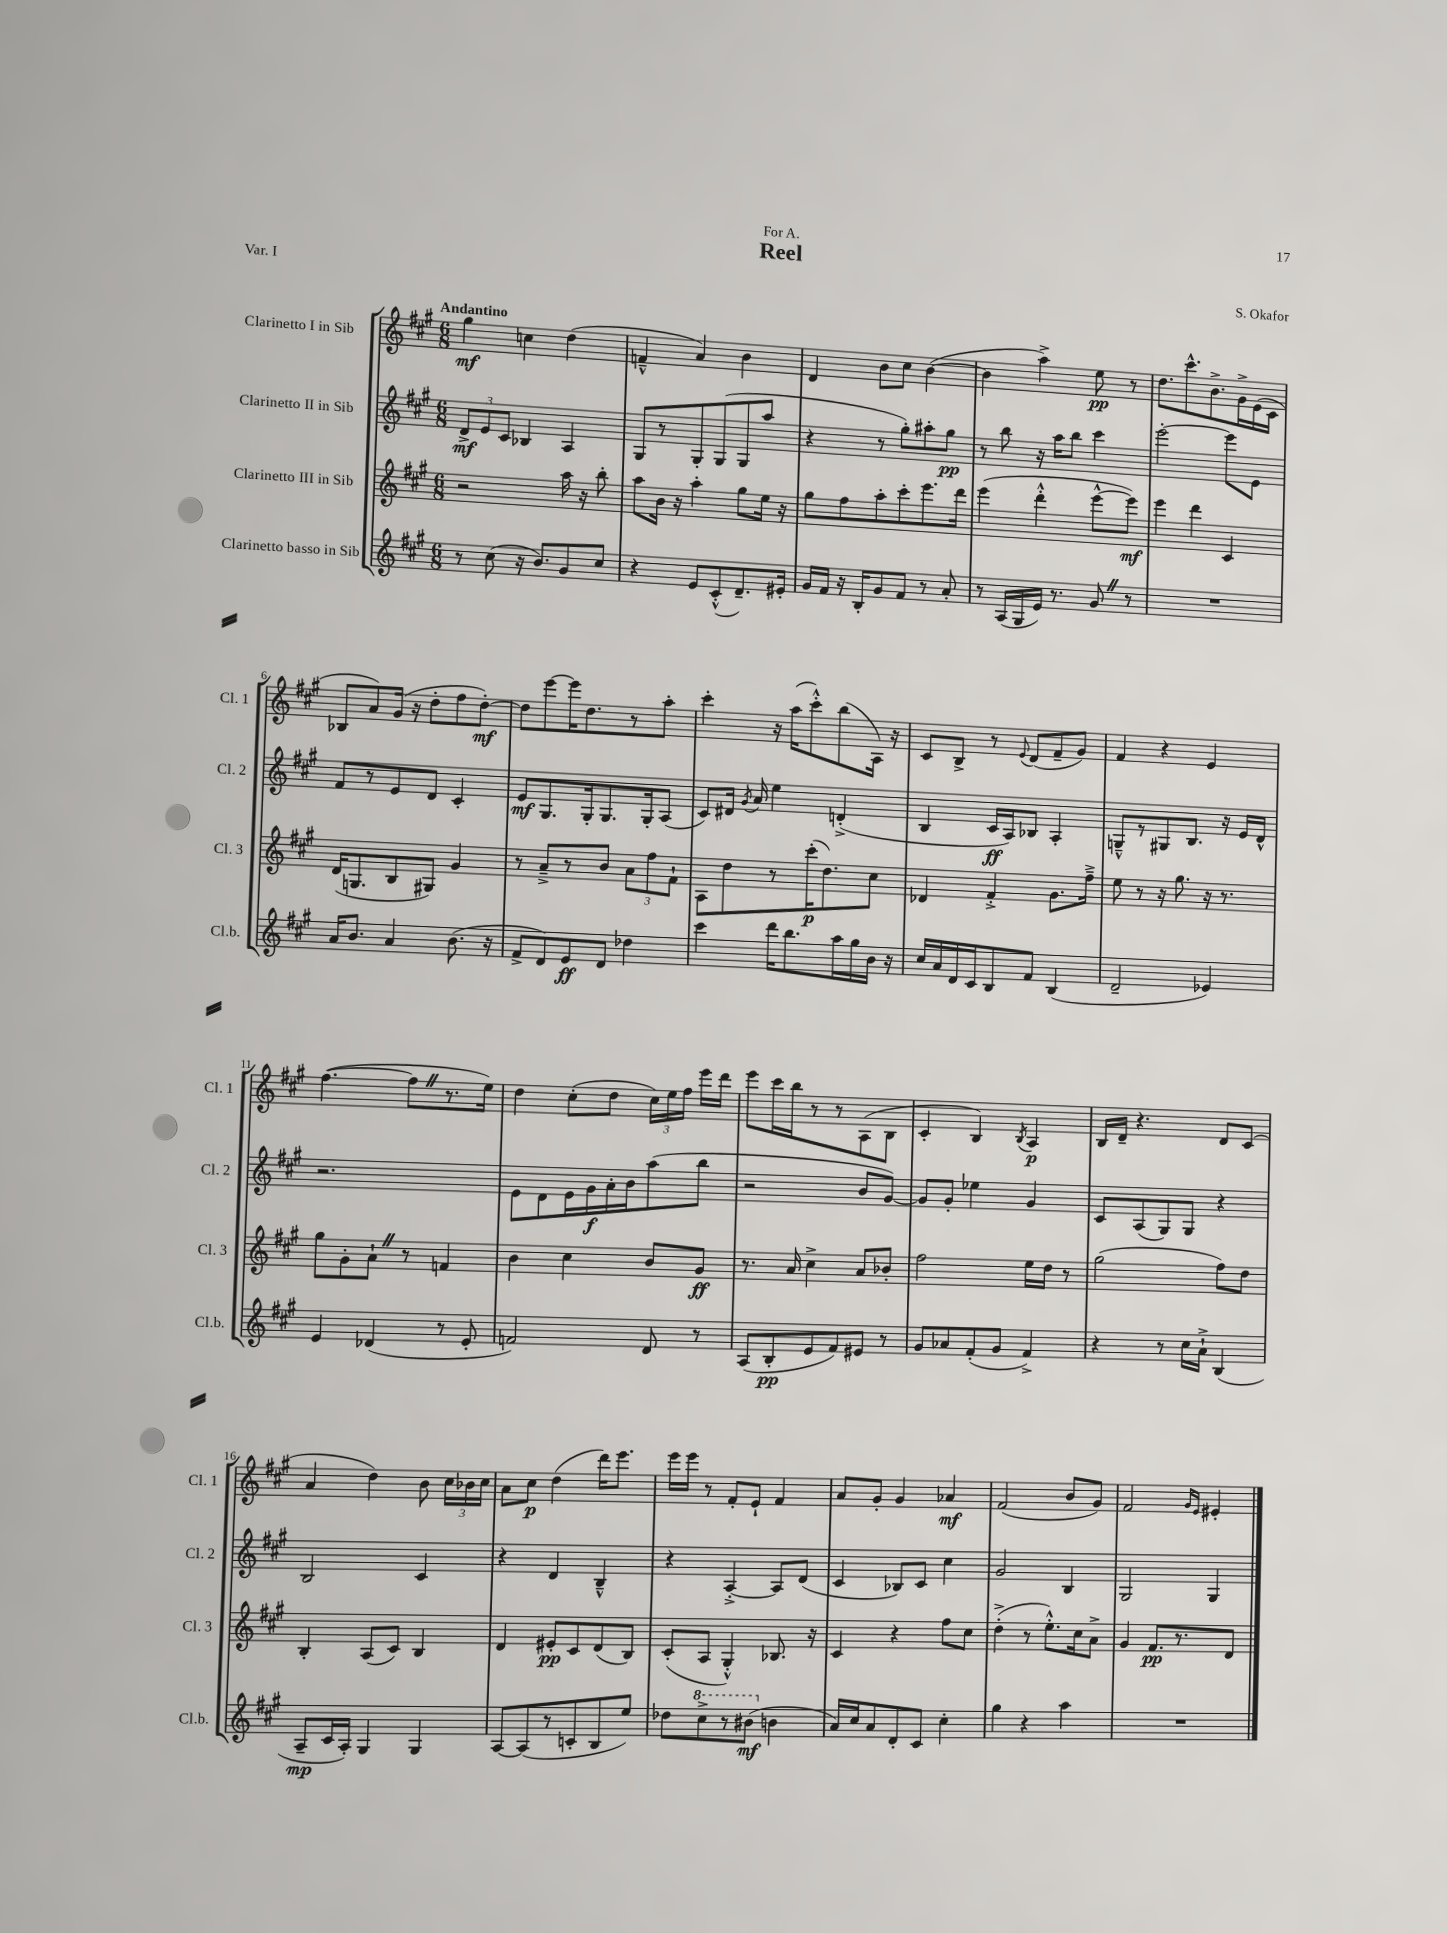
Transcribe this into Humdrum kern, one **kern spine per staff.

**kern	**kern	**kern	**kern
*staff4	*staff3	*staff2	*staff1
*clefG2	*clefG2	*clefG2	*clefG2
*k[f#c#g#]	*k[f#c#g#]	*k[f#c#g#]	*k[f#c#g#]
*M6/8	*M6/8	*M6/8	*M6/8
8r	2r	12d^/L	4gg#\
.	.	12e/	.
(8cc#\	.	.	.
.	.	12c#/J	.
16r	.	4B-/	4cc\
8.b/L)	.	.	.
8g#/	16aa\	4A/	(4dd\
.	16r	.	.
8cc#/J	8bb'\	.	.
=	=	=	=
4r	8aa\L	8G#/L	4f~^^/
.	16b\Jk	8r	.
.	16r	.	.
8e/L	4aa'\	8G#'/	4a/)
(8c#'^^/	.	(8G#/	.
8.d~/)	8gg#\L	8G#/	4b\
.	16ee\Jk	8aa/J	.
16e#'/Jk	16r	.	.
=	=	=	=
16g#/LL	8gg#\L	4r	4d/
16f#/JJ	.	.	.
16r	8ff#\	.	.
16B'/LK	.	.	.
8g#/	8aa'\	8r	8b\L
8f#/J	8ccc#'\	8gg#'\L)	8cc#\J
8r	8.eee\	8aa#'\	([4b\
8a'/	.	8gg#\J	.
.	16ddd\Jk	.	.
=	=	=	=
8r	(4eee\	8r	4b\]
(16A/LL	.	8bb\	.
16G#/	.	.	.
16e/JJ)	4ddd'^^\	16r	4aa^\)
8.r	.	16aa\LK	.
.	.	8bb\J	.
8g#/	[8eee^^\L	4ccc#\	8ee\
8r	8eee\]J)	.	8r
=	=	=	=
2.r	4eee\	[2eee'\	8.dd\L
.	.	.	8.ccc#^^\
.	4ddd\	.	.
.	.	.	8.b^\
.	4c#/	8eee\]L	.
.	.	.	16g#^\L
.	.	8e\J	(16e\
.	.	.	16c#\JJ
=	=	=	=
16a/LK	(16d/LK	8f#/L	8B-/L
8.b/J	8.G/	.	.
.	.	8r	8a/)
4a/	8B/	8e/	(16g#/Jk
.	.	.	16r
.	8G#/J)	8d/J	8dd'\L
(8.b\	4g#/	4c#'/	8ff#\
.	.	.	[8dd'\J)
16r	.	.	.
=	=	=	=
8f#^/L	8r	8e/L	8dd\]L
8d/)	8a~^/L	8.G#/	[8eee\
8e/	8r	.	16eee\]K
.	.	16G#'/k	8.dd\
8d/J	8b/J	8.G#/	.
4dd-\	12a\L	.	8r
.	.	16G#'/k	.
.	12ff#\	.	.
.	.	(8A/J	8aa'\J
.	12f#`\J	.	.
=	=	=	=
4ccc#\	8A\L	8c#/L)	4ccc#'\
.	8dd\	16d#/Jk	.
.	.	8qg#/	.
.	.	16a/	.
16ddd\LK	8r	4ee\	16r
8.bb\	.	.	(16aa\LK
.	(16ccc#'\K	.	8ccc#'^^\)
.	8.dd\)	.	.
16aa\L	.	(4d'^/	(8bb\
16gg#\	.	.	.
16b\JJ	8cc#\J	.	16A\Jk)
16r	.	.	16r
=	=	=	=
16cc#/LL	4d-/	4B/	8c#/L
16a/	.	.	.
16d/	.	.	8B^/J
16c#/J	.	.	.
8B/	4f#'^/	16c#/LL	8r
.	.	16A/J)	.
.	.	.	8qqe/
8f#/J	.	8B-/J	(8d/L
(4B/	8.g#\L	4A'/	8f#~/
.	.	.	8g#/J)
.	16ff#~^\Jk	.	.
=	=	=	=
2d~/	8ee\	8G~^^/L	4f#/
.	8r	8r	.
.	16r	8G#/	4r
.	8.gg#\	.	.
.	.	8.B/J	.
4e-/)	16r	.	4e/
.	8.r	16r	.
.	.	16e/LL	.
.	.	16d^^/JJ	.
=	=	=	=
4e/	8gg#\L	2.r	([4.ff#\
.	8g#'\	.	.
(4d-/	8a`\J	.	.
.	8r	.	8ff#\]L
8r	4f/	.	8.r
8e'/	.	.	.
.	.	.	16ee\Jk)
=	=	=	=
2f/)	4b\	8e\L	4dd\
.	.	8d\	.
.	4cc#\	16e\L	(8cc#'\L
.	.	16g#\	.
.	.	16a'\	8dd\J
.	.	16b\J	.
8d/	8b/L	(8aa\	24cc#\LL)
.	.	.	24ee\
.	.	.	24ff#\JJ
8r	8g#/J	8bb\J	16eee\LL
.	.	.	16ddd\JJ
=	=	=	=
(8A/L	8.r	2r	8eee\L
8B'/	.	.	16ccc#\L
.	16a/	.	16bb\J
8e/	4cc#^\	.	8r
8f#/)	.	.	8r
8e#/J	8a/L	8b/L	(8A\
8r	8b-'/J	[8g#/J)	8B\J
=	=	=	=
8g#/L	2ff#\	8g#/]L	4c#'/
8a-/	.	8g#'/J	.
(8f#'/	.	4ee-\	4B/)
8g#/J	.	.	.
.	.	.	8qB/
4f#^/)	16ee\LL	4g#/	4A/
.	16dd\JJ	.	.
.	8r	.	.
=	=	=	=
4r	(2gg#\	8c#/L	16B/LL
.	.	.	16d~/JJ
.	.	(8A/	4.r
8r	.	8G#/)	.
16cc#\LL	.	8G#/J	.
16a`^\JJ	.	.	.
(4B/	8ff#\L)	4r	8d/L
.	8dd\J	.	(8c#/J
=	=	=	=
8A~/L	4B'/	2B/	4a/
16c#/L	.	.	.
16A'/JJ)	.	.	.
4G#/	(8A/L	.	4dd\)
.	8c#/J)	.	.
4G#/	4B/	4c#/	8b\
.	.	.	24cc#\LL
.	.	.	24b-\
.	.	.	24cc#\JJ
=	=	=	=
[8A/L	4d/	4r	8a\L
(8A/]	.	.	8cc#\J
8r	8e#'/L	4d/	(4dd\
8c'/	8c#/	.	.
8B/	(8d/	4B~^^/	16ddd\LK)
.	.	.	8.eee\J
8ee/J)	8B/J)	.	.
=	=	=	=
8dd-\L	(8c#'/L	4r	16eee\LL
.	.	.	16eee\JJ
8ccc#^\	8A/J	.	8r
8r	4G#'^^/)	[4A'^/	8f#'/L
(8bb#\J	.	.	8e`/J
4b\	8.B-/	8A/]L	4f#/
.	.	(8d/J	.
.	16r	.	.
=	=	=	=
16a/LL)	4c#/	4c#/	8a/L
16cc#/J	.	.	.
8a/	.	.	8g#'/J
8d'/	4r	8B-/L)	4g#/
8c#/J	.	8c#/J	.
4cc#'\	8ff#\L	4cc#\	4a-/
.	8cc#\J	.	.
=	=	=	=
4gg#\	(4dd'^\	2g#/	(2f#/
4r	8r	.	.
.	8.ee'^^\L)	.	.
4aa\	.	4B/	8b/L
.	16cc#\k	.	.
.	8a^\J	.	8g#/J)
=	=	=	=
2.r	4g#/	2G#/	2f#/
.	8.f#/L	.	.
.	8.r	.	.
.	.	.	16qqg#/LL
.	.	.	16qqe/JJ
.	.	4G#/	4e#'/
.	8d/J	.	.
==	==	==	==
*-	*-	*-	*-
